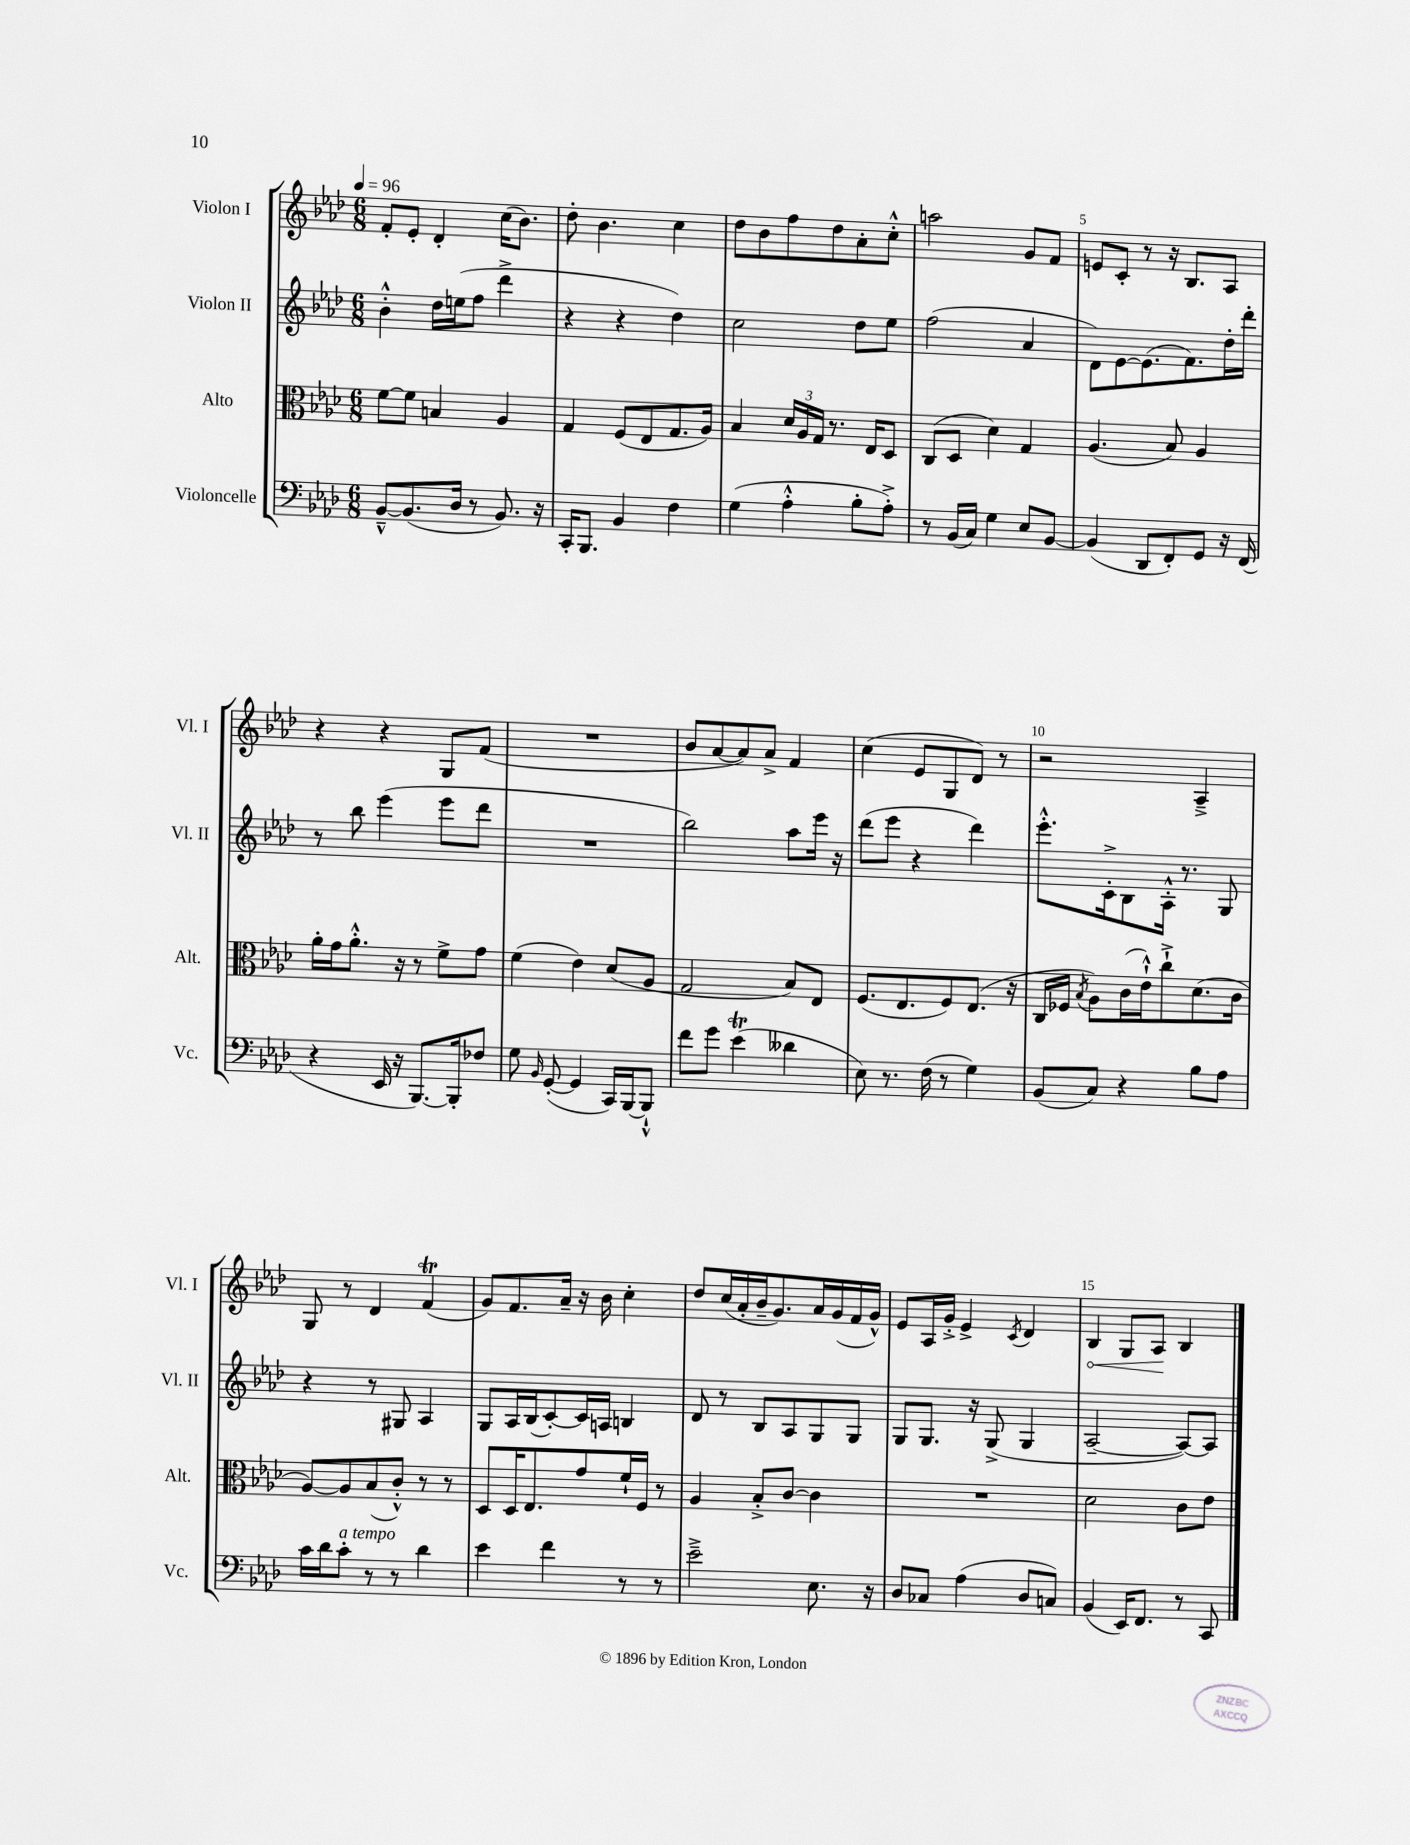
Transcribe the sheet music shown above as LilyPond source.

<<
\new StaffGroup <<
\new Staff = "s0" \with { instrumentName = "Violon I" shortInstrumentName = "Vl. I" } {
    \clef treble \key aes \major \numericTimeSignature \time 6/8 \tempo 4 = 96
    \autoBeamOff f'8[-. ees'8]-. des'4-. c''16[( bes'8.]) |
    des''8-. bes'4. c''4 |
    des''8[ bes'8 f''8 des''8 aes'8-. c''8]-.-^ |
    a''2 g'8[ f'8] |
    e'8[ c'8]-. r8 r16 bes8.[ aes8] |
    r4 r4 g8[ f'8]( |
    R2. |
    bes'8[ aes'8~ aes'8) aes'8]-> f'4 |
    c''4( ees'8[ g8 des'8]) r8 |
    r2 aes4---> |
    g8 r8 des'4 f'4\trill( |
    g'8[) f'8. aes'16]-- r16 bes'16 c''4-. |
    des''8[ c''16( aes'16-. bes'16-- g'8.) aes'16 g'16( f'16 g'16]-^) |
    ees'8[ aes16 g'16]-.-> ees'4-> \acciaccatura { c'8 } des'4 |
    \once \override Hairpin.circled-tip = ##t bes4\< g8[ aes8]\! bes4 \bar "|." |
}
\new Staff = "s1" \with { instrumentName = "Violon II" shortInstrumentName = "Vl. II" } {
    \clef treble \key aes \major \numericTimeSignature \time 6/8
    \autoBeamOff bes'4-.-^ des''16[ e''16( f''8] des'''4-> |
    r4 r4 des''4) |
    c''2 des''8[ ees''8] |
    f''2( aes'4 |
    des'8[) ees'8~ ees'8.( f'8.) des''16-. des'''16]-. |
    r8 bes''8 ees'''4( ees'''8[ des'''8] |
    R2. |
    bes''2) aes''8[ ees'''16] r16 |
    des'''8[( ees'''8] r4 des'''4) |
    ees'''8.[-.-^ c'16-.-> bes8 aes16]-.-^ r8. g8 |
    r4 r8 gis8 aes4 |
    g8[ aes16 bes16( c'8~-.) c'16 a16] b4 |
    des'8 r8 bes8[ aes8 g8 g8] |
    g8[ g8.] r16 g8->( g4 |
    aes2~-- aes8[~) aes8] \bar "|." |
}
\new Staff = "s2" \with { instrumentName = "Alto" shortInstrumentName = "Alt." } {
    \clef alto \key aes \major \numericTimeSignature \time 6/8
    \autoBeamOff f'8[~ f'8] b4 aes4 |
    g4 f8[( ees8 g8. aes16]) |
    bes4 \tuplet 3/2 { des'16[ aes16 g16] } r8. ees16[ des8] |
    c8[( des8] des'4) g4 |
    aes4.( bes8) aes4 |
    aes'16[-. g'16 aes'8.]-.-^ r16 r8 f'8[-> g'8] |
    f'4( ees'4) des'8[( aes8] |
    g2 bes8[) ees8] |
    f8.[( ees8. f8) ees8.]( r16 |
    c16[ fes16] \acciaccatura { bes8 } aes8[) c'16( ees'16-!-^) c''8-!-> des'8.( c'16] |
    aes8[~) aes8 bes8( c'8]-.-^) r8 r8 |
    des8[ des16 ees8. g'8 f'16-! f16] r8 |
    aes4 bes8[-.-> c'8]~ c'4 |
    R2. |
    des'2 c'8[ ees'8] \bar "|." |
}
\new Staff = "s3" \with { instrumentName = "Violoncelle" shortInstrumentName = "Vc." } {
    \clef bass \key aes \major \numericTimeSignature \time 6/8
    \autoBeamOff bes,8[~---^ bes,8.( des16] r8 bes,8.) r16 |
    c,16[-. bes,,8.] bes,4 f4 |
    g4( aes4-.-^ bes8[-. aes8]-.->) |
    r8 bes,16[( c16]) g4 ees8[ bes,8]~ |
    bes,4( des,8[ f,8-.) g,8] r16 f,16( |
    r4 ees,16 r16 bes,,8.[~) bes,,16-. fes8] |
    g8 \grace { bes,16 } g,8~-.( g,4 c,16[) bes,,16~ bes,,8]-!-^ |
    f'8[ g'8] ees'4\trill( deses'4 |
    ees8) r8. f16( r8 g4) |
    bes,8[( c8]) r4 bes8[ aes8] |
    c'16[ des'16 c'8]-.^\markup { \italic "a tempo" } r8 r8 des'4 |
    ees'4 f'4 r8 r8 |
    ees'2---> ees8. r16 |
    des8[ ces8] aes4( des8[ c8]) |
    bes,4( ees,16[) f,8.] r8 c,8 \bar "|." |
}
>>
>>
\layout { \context { \Score \override BarNumber.break-visibility = ##(#f #t #t) barNumberVisibility = #(every-nth-bar-number-visible 5) } }
